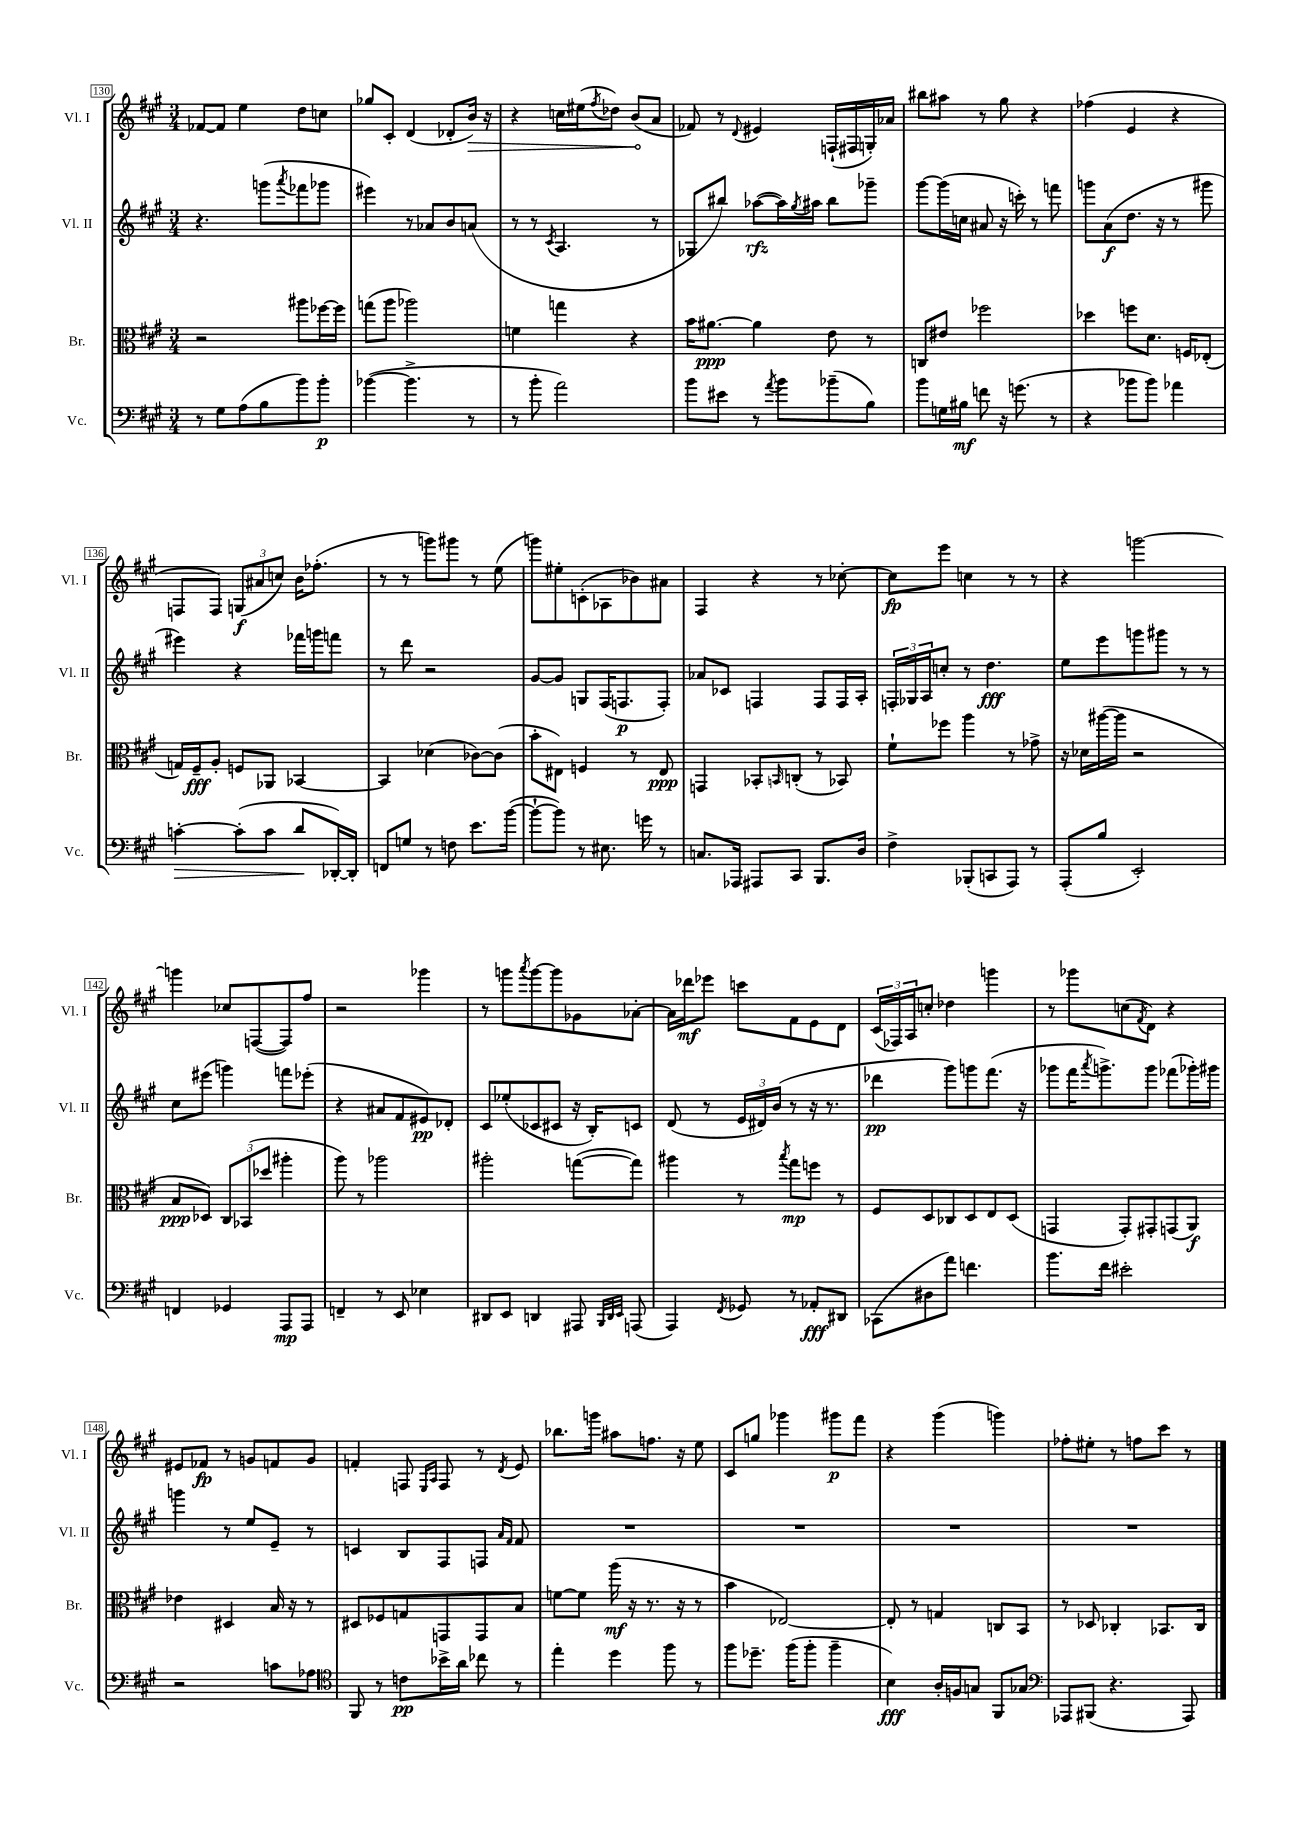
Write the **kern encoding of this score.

**kern	**kern	**kern	**kern
*staff4	*staff3	*staff2	*staff1
*clefF4	*clefC3	*clefG2	*clefG2
*k[f#c#g#]	*k[f#c#g#]	*k[f#c#g#]	*k[f#c#g#]
*M3/4	*M3/4	*M3/4	*M3/4
8r	2r	4.r	[8f-/L
8G#\L	.	.	8f-/]J
(8A\	.	.	4ee\
8B\	.	(8ggg\L	.
.	.	8qaaa/	.
8b\)	8aa#\L	8fff-\	8dd\L
8b'\J	[16ff-\L	8ggg-\J	8cc\J
.	16ff-\]JJ	.	.
=	=	=	=
([4b-\	(8gg\L	4eee#\)	8gg-/L
.	8aa\J	.	8c#'/J
4.b-^\]	2aa-\)	8r	(4d/
.	.	8a-/L	.
.	.	8b/	8d-'/L
8r	.	(8a/J	16b/Jk)
.	.	.	16r
=	=	=	=
8r	4f\	8r	4r
8b'\	.	8r	.
.	.	8qc#/	.
2a\)	4gg\	4.A/	16cc\LL
.	.	.	(16ee#\J
.	.	.	8qff#/
.	.	.	8dd-\J)
.	4r	.	(8b/L
.	.	8r	8a/J
=	=	=	=
8b\L	16b\LK	8G-/L	8f-/)
.	[8.a#\J	.	.
8e#\J	.	8bb#/J)	8r
.	.	.	8qqd/
8r	4a#\]	([8aa-\L	4e#/
8qa/	.	.	.
8b\L	.	16aa-\]L)	.
.	.	8qgg#/	.
.	.	16aa#\JJ	.
(8b-~\	8e\	8bb#\L	(16F`/LL
.	.	.	16F#/
8B\J)	8r	8ggg-~\J	16G'/)
.	.	.	16a-/JJ
=	=	=	=
8b\L	8C/L	[8ggg#\L	8bb#\L
16G\L	8e#/J	(16ggg#\]L	8aa#\J
16B#\JJ	.	16cc\JJ	.
8f\	2ff-\	8a#/	8r
16r	.	16r	8gg#\
(8.g\	.	16ccc'\)	.
.	.	8r	4r
8r	.	8fff\	.
=	=	=	=
4r	4dd-\	8ggg\L	(4ff-\
.	.	(8a\	.
8b-\L	8ff\L	8.dd\J	4e/
8b-\J)	8.d\J	.	.
.	.	16r	.
4a-\	.	8r	4r
.	16F/LK	.	.
.	(8E-'/J	8ggg#\	.
=	=	=	=
[4c'\	16G/LL)	4eee#\)	8F/L
.	16F#~/J	.	.
.	8A'/J	.	8F/J)
(8c'\]L	8F/L	4r	(12G/L
.	.	.	12a#/
8c\J	8AA-/J	.	.
.	.	.	12cc/J)
8d/L	[4BB-/	16fff-\LL	16b\LK
.	.	16ggg\J	(8.ff-'\J
[16DD-'/L)	.	8fff\J	.
16DD-'/]JJ	.	.	.
=	=	=	=
8FF/L	4BB-/]	8r	8r
8G/J	.	8ddd\	8r
8r	(4d-\	2r	8ggg\L)
8F\	.	.	8ggg#\J
8.e\L	[8c-\L)	.	8r
.	(8c-\]J	.	(8ee\
([16b\Jk	.	.	.
=	=	=	=
8b`\_L	8b'\L	[8g#/L	8ggg\L)
8b\]J)	8E#\J)	8g#/]J	8ee#'\
8r	4F/	8G/L	(8c'\
8.E#\	.	(16F#/K	8A-\
.	.	8.F/	.
.	8r	.	8b-\)
16g\	.	.	.
8r	8E#/	8F'/J)	8a#\J
=	=	=	=
8.C/L	4GG/	8a-/L	4F#/
.	.	8c-/J	.
16AAA-/Jk	.	.	.
8AAA#/L	8BB-'/L	4F/	4r
.	16qqBB/	.	.
8CC#/J	(8C'/J	.	.
8.BBB/L	8r	8F/L	8r
.	8BB-/)	16F/L	[8cc-'\
16D/Jk	.	16A'/JJ	.
=	=	=	=
4F#^\	8f#`\L	24F'/LL	8cc-\]L
.	.	24G-/	.
.	.	24A/J	.
.	8ff-\J	8cc'/J	8eee\J
(8BBB-'/L	4aa\	8r	4cc\
8CC/	.	4.dd\	.
8AAA/J)	8r	.	8r
8r	8g-^\	.	8r
=	=	=	=
(8AAA'/L	16r	8ee\L	4r
.	16d-\LL	.	.
8B/J	([16aa#\	8eee\	.
.	16aa#\]JJ	.	.
2EE'/)	2r	8ggg\	[2ggg\
.	.	8ggg#\J	.
.	.	8r	.
.	.	8r	.
=	=	=	=
4FF/	8B/L	8cc#\L	4ggg\]
.	8D-/J)	(8eee#\J	.
4GG-/	12C#/L	4ggg\)	8cc-/L
.	(12BB-/	.	.
.	.	.	([8F/
.	12dd-/J	.	.
8AAA/L	4aa#'\	8fff\L	8F/])
8AAA/J	.	(8eee-'\J	8ff#/J
=	=	=	=
4FF~/	8aa\)	4r	2r
.	8r	.	.
8r	2aa-\	8a#/L	.
8EE/	.	8f#/	.
4E-\	.	8e#/)	4ggg-\
.	.	8d-'/J	.
=	=	=	=
8DD#/L	2aa#'\	8c#/L	8r
8EE/J	.	(8ee-'/	8ggg\L
.	.	.	8qaaa/
4DD/	.	8c-/	[8ggg\
.	.	8c#/J	8ggg\]
8AAA#/	([8gg\L	16r	8g-\
.	.	16B'/LK)	.
32qqBBB/LLL	.	.	.
32qqDD/	.	.	.
32qqEE/JJJ	.	.	.
(8AAA/	8gg\]J)	8c/J	[8a-'\J
=	=	=	=
4AAA/)	4aa#\	(8d/	16a-\]LL
.	.	.	16ddd-\J
.	.	8r	8eee-\J
8qFF#/	.	.	.
8GG-/	8r	24e/LL	8ccc\L
.	.	24d#/)	.
.	.	(24b/JJ	.
.	8qbb/	.	.
8r	8gg#\L	8r	8f#\
8AA-'/L	8ff\J	16r	8e\
.	.	8.r	.
8DD#/J	8r	.	8d\J
=	=	=	=
(8CC-\L	8F#/L	4ddd-\	(24c#/LL
.	.	.	24F-/)
.	.	.	24A/J
8D#\	8D/	.	8cc'/J
8a\J)	8C-/	8ggg#\L)	4dd-\
4.f\	8D/	8ggg\	.
.	8E/	(8.fff#\J	4ggg\
.	(8D/J	.	.
.	.	16r	.
=	=	=	=
8.b\L	4GG/	8ggg-\L	8r
.	.	16fff#\K	8ggg-\L
.	.	8qaaa/	.
16f#\Jk	.	8.ggg^\)	.
2e#'\	8GG'/L)	.	(8cc\
.	.	.	8qf#/
.	8GG#'/	8ggg\J	8d\J)
.	(8GG/	(8fff-\L	4r
.	8AA/J)	16ggg-'\L)	.
.	.	16ggg#\JJ	.
=	=	=	=
2r	4e-\	4ggg\	8e#/L
.	.	.	8f-/J
.	4D#/	8r	8r
.	.	8ee/L	8g/L
8c\L	16B/	8e~/J	8f/
.	16r	.	.
8A-\J	8r	8r	8g/J
=	=	=	=
*clefC4	*	*	*
8FF#/	8D#/L	4c/	4f'/
8r	8F-/	.	.
8c\L	8G/	8B/L	8F/
.	.	.	16qqE/LL
.	.	.	16qqA/JJ
16b-^\L	8GG/	8F#/	8F/
16a\JJ	.	.	.
8cc-\	8GG/	8F/J	8r
.	.	16qqa/LL	.
.	.	16qqf#/JJ	8qd/
8r	8B/J	8f#/	8e/
=	=	=	=
4ee'\	[8f\L	2.r	8.bb-\L
.	8f\]J	.	.
.	.	.	16ggg\Jk
4dd\	(16aa\	.	8aa#\L
.	16r	.	.
.	8.r	.	8.ff\J
8ff#\	.	.	.
.	16r	.	16r
8r	8r	.	8ee\
=	=	=	=
8ff#\L	4b\	2.r	8c#/L
8.dd-~\J	.	.	8gg/J
.	[2E-/)	.	4ggg-\
(16ff#\LK	.	.	.
8ff#'\J	.	.	.
4ff#~\	.	.	8ggg#\L
.	.	.	8fff#\J
=	=	=	=
4B\)	8E-'/]	2.r	4r
.	8r	.	.
16A'/LL	4G/	.	(4ggg#\
16F/J	.	.	.
8G/J	.	.	.
8FF#/L	8C/L	.	4ggg\)
8G-/J	8BB/J	.	.
=	=	=	=
*clefF4	*	*	*
8AAA-/L	8r	2.r	8ff-'\L
(8BBB#/J	8D-/	.	8ee#'\J
4.r	4C-'/	.	8r
.	.	.	8ff\L
.	8.BB-/L	.	8ccc#\J
8AAA-/)	.	.	8r
.	16C-/Jk	.	.
==	==	==	==
*-	*-	*-	*-
